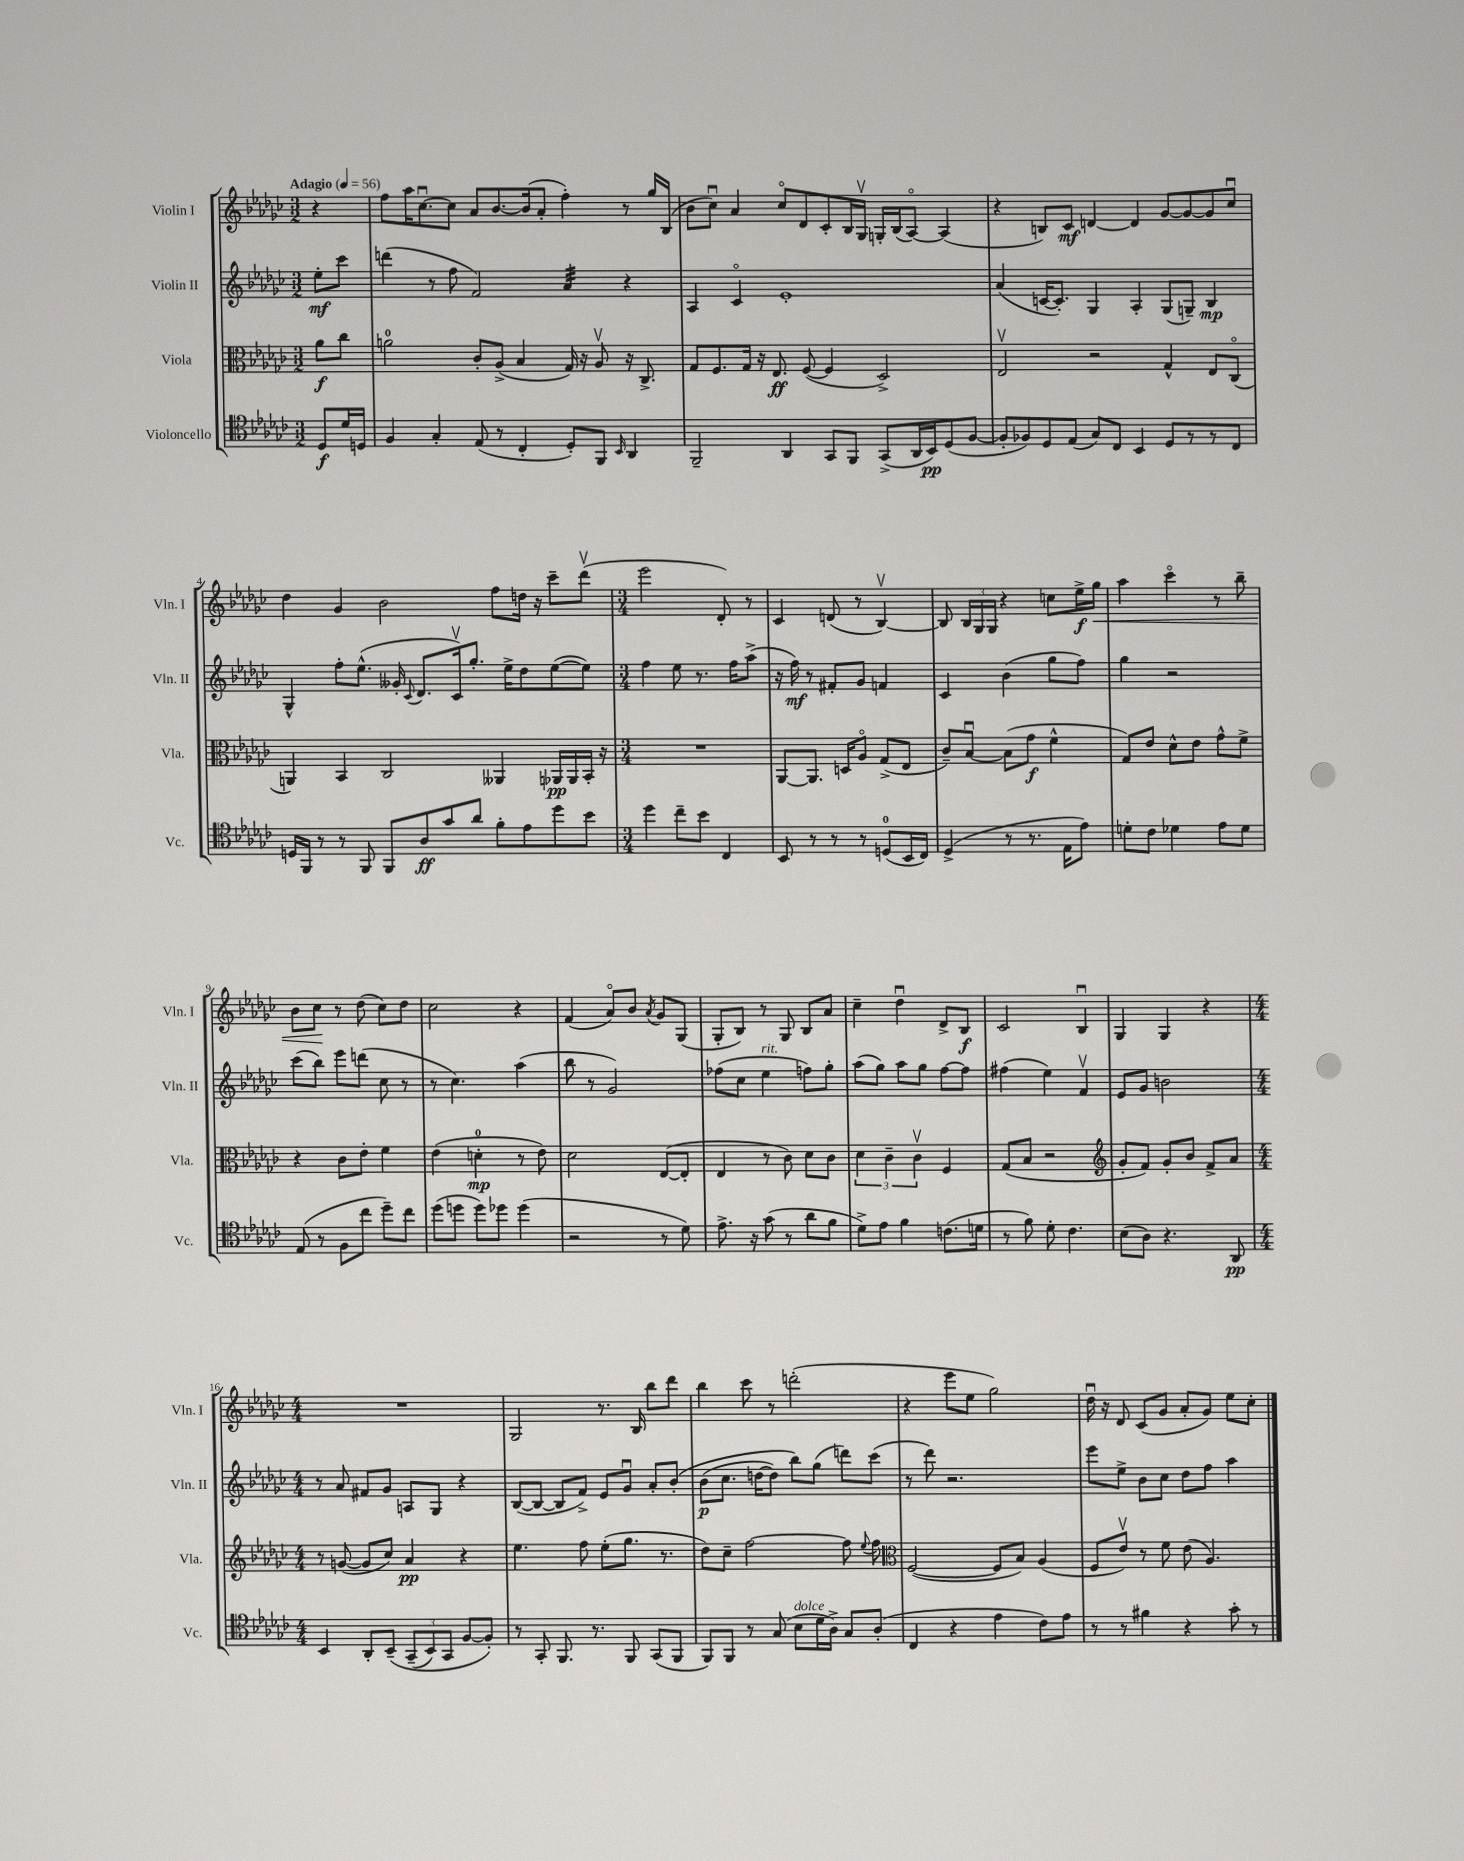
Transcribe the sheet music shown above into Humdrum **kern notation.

**kern	**kern	**kern	**kern
*staff4	*staff3	*staff2	*staff1
*clefC4	*clefC3	*clefG2	*clefG2
*k[b-e-a-d-g-c-]	*k[b-e-a-d-g-c-]	*k[b-e-a-d-g-c-]	*k[b-e-a-d-g-c-]
*M3/2	*M3/2	*M3/2	*M3/2
*MM56	*MM56	*MM56	*MM56
8D-	8a-	8ee-'	4r
16d-	8cc-	8ccc-	.
16D	.	.	.
=	=	=	=
4F	2a	(4ddd	8ff
.	.	.	16aa-
.	.	.	[8.cc-u
4G-'	.	8r	.
.	.	8ff	8cc-]
(8E-	8c-'	2f)	8a-
8r	(8A-^	.	[8.b-
4C-'	4B-	.	.
.	.	.	(16b-]
.	.	.	8a-'
8D-')	16G-)	4a-	4ff')
.	16r	.	.
8FF	8A-v	.	.
16qqBB-	.	.	.
4AA-	16r	4r	8r
.	8.C-^	.	.
.	.	.	16gg-
.	.	.	(16B-
=	=	=	=
2FF~	8G-	4A-	8b-
.	8.F	.	8cc-u)
.	.	4c-o	4a-
.	16G-	.	.
.	16r	.	.
.	8.E-	.	.
4AA-	.	1e-'	8cc-o
.	([8F	.	8d-
8GG-	4F]	.	8c-'
8FF	.	.	16B-
.	.	.	16G-v
(8GG-^	2D-^)	.	16G'
.	.	.	(16B-
16AA-	.	.	[8A-o)
16BB-)	.	.	.
(8D-	.	.	(4A-]
[8F	.	.	.
=	=	=	=
8F']	2E-v	(4a-	4r
8F-)	.	.	.
8D-	.	[16c	8B)
.	.	8.c'])	.
(8E-	.	.	8c-
8G-)	2r	4G-	[4d
8C-	.	.	.
4BB-	.	4A-'	4d]
8D-	4G-^^	(8G-	[8g-
8r	.	8G~)	8g-_
8r	8E-	4B-	8g-]
8C-	(8C-o	.	8cc-u
=	=	=	=
16D	4AA)	4G-^^	4dd-
16FF	.	.	.
8r	.	.	.
8r	4BB-	8ff'	4g-
8FF	.	(8.ee-^^	.
8FF	2C-	.	2b-
.	.	16g--'	.
.	.	8qqc-	.
8A-	.	8.d-	.
8g-	.	.	.
.	.	16c-v)	.
8a-	.	8.gg-'	.
8f'	4AA--	.	8ff
.	.	16ee-^	.
8e-	.	8dd-	16dd
.	.	.	16r
8dd-	16AA-	([8ee-	8ccc-~
.	16AA-	.	.
8b-	16BB-'	8ee-])	(8ddd-v
.	16r	.	.
=	=	=	=
*M3/4	*M3/4	*M3/4	*M3/4
4dd-	2.r	4ff	2eee-
8cc-~	.	8ee-	.
8b-	.	8.r	.
4C-	.	.	8d-')
.	.	16ff	.
.	.	(8aa-^	8r
=	=	=	=
8BB-	[8AA-	16r	4c-
.	.	16ff)	.
8r	8.AA-]	8r	.
8r	.	8f#'	(8d
.	16D	.	.
8r	8A-o	8g-	8r
(8D	(8G-^	4f	[4B-v)
16BB-	8E-	.	.
16C-)	.	.	.
=	=	=	=
(4D-^	8c-~)	4c-	8B-]
.	[8B-u	.	24B-
.	.	.	24G-
.	.	.	24G-
8r	(8B-]	(4b-	4r
8.r	8g-	.	.
.	4f^^	8gg-	8cc
16E-	.	.	.
8e-)	.	8ff)	16ee-^
.	.	.	16gg-
=	=	=	=
8d'	8G-)	4gg-	4aa-
8c-	8e-	.	.
4d-	8d-^^	2r	4ccc-o
.	8e-	.	.
8e-	8g-^^	.	8r
8d-	8f^	.	8bb-~
=	=	=	=
(8E-	4r	(8ccc-	8b-
8r	.	8bb-)	8cc-
8F	8c-	8eee-	8r
8cc-	8e-'	(8ddd	(8dd-
8dd-~)	4f	8cc-	8cc-)
8cc-	.	8r	8dd-
=	=	=	=
(8dd-	(4e-	8r	2cc-
8dd	.	4.cc-)	.
8dd)	4d'	.	.
8dd-	.	.	.
(4dd-	8r	(4aa-	4r
.	8e-)	.	.
=	=	=	=
2r	2d-	8bb-	(4f
.	.	8r	.
.	.	2g-)	8a-o)
.	.	.	8b-
.	.	.	8qa-
8r	([8E-	.	8g-
8d-)	8E-']	.	(8G-
=	=	=	=
8.e-^	4E-	(8ff-	8G-'
.	.	8cc-	8B-)
16r	.	.	.
(8g-	8r	4ee-	8r
8r	8c-)	.	8G-
8a-	8d-	8ff)	8B-
8f	8c-	8gg-'	8a-
=	=	=	=
8d-^)	6d-	(8aa-	4cc-~
8e-	.	8gg-)	.
.	6c-~	.	.
4f	.	8aa-	4dd-u
.	6c-v	.	.
.	.	8gg-	.
(8.c	4F	[8ff	8d-^
.	.	8ff]	8B-
16d	.	.	.
=	=	=	=
8r	(8G-	(4ff#	2c-
8f)	8B-	.	.
8d-'	2r	4ee-)	.
4.c-	.	.	.
.	.	4fv	4B-u
=	=	=	=
*	*clefG2	*	*
(8B-	8g-'	8e-	4G-
8A-)	8f)	8g-	.
4.r	8g-'	2b	4G-
.	8b-	.	.
.	8f^	.	4r
8AA-	8a-	.	.
=	=	=	=
*M4/4	*M4/4	*M4/4	*M4/4
4BB-	8r	8r	1r
.	([8g	8a-	.
8AA-'	8g]	8f#	.
&(8BB-~	8cc-)	8g-	.
(12GG-~	4a-	8A	.
12BB-)	.	.	.
.	.	8G-	.
12GG-	.	.	.
[8F	4r	4r	.
8F']&)	.	.	.
=	=	=	=
8r	4.ee-	([8B-	2G-
8GG-'	.	8B-_	.
8.FF	.	8B-]	.
.	8ff	8f^)	.
8.r	.	.	.
.	(8ee-'	8e-	8.r
8FF	8.gg-	8g-u	.
.	.	.	16B-
(8GG-	.	8a-'	8bb-
.	8.r	.	.
8FF	.	&(8b-'	8ddd-
=	=	=	=
8FF)	8dd-)	(8b-	4bb-
8FF	8cc-~	8.cc-	.
8r	[2ff	.	8ccc-
.	.	[16dd	.
(8G-	.	8dd])	8r
8B-	.	8bb-&)	(2ddd'
16d-	.	(8gg-	.
16A-^)	.	.	.
8G-	8ff]	8ddd)	.
.	8qqee-	.	.
(8A-'	8ff	(8ccc-	.
=	=	=	=
*	*clefC3	*	*
4C-	([2F	8r	4r
.	.	8ddd-)	.
4r	.	2.r	8eee-
.	.	.	8ee-
4e-	8F]	.	2gg-)
.	8B-)	.	.
8c-)	(4A-	.	.
8e-	.	.	.
=	=	=	=
8r	8F	8eee-	16dd-u
.	.	.	16r
8r	8e-v)	8ee-^	8d-
4f#	8r	8b-	(8c-
.	8f	8cc-	8g-
4r	(8e-	8dd-	8a-'
.	4.A-)	8ff	8g-)
8g-'	.	4aa-	8ee-
8r	.	.	8cc-'
==	==	==	==
*-	*-	*-	*-
